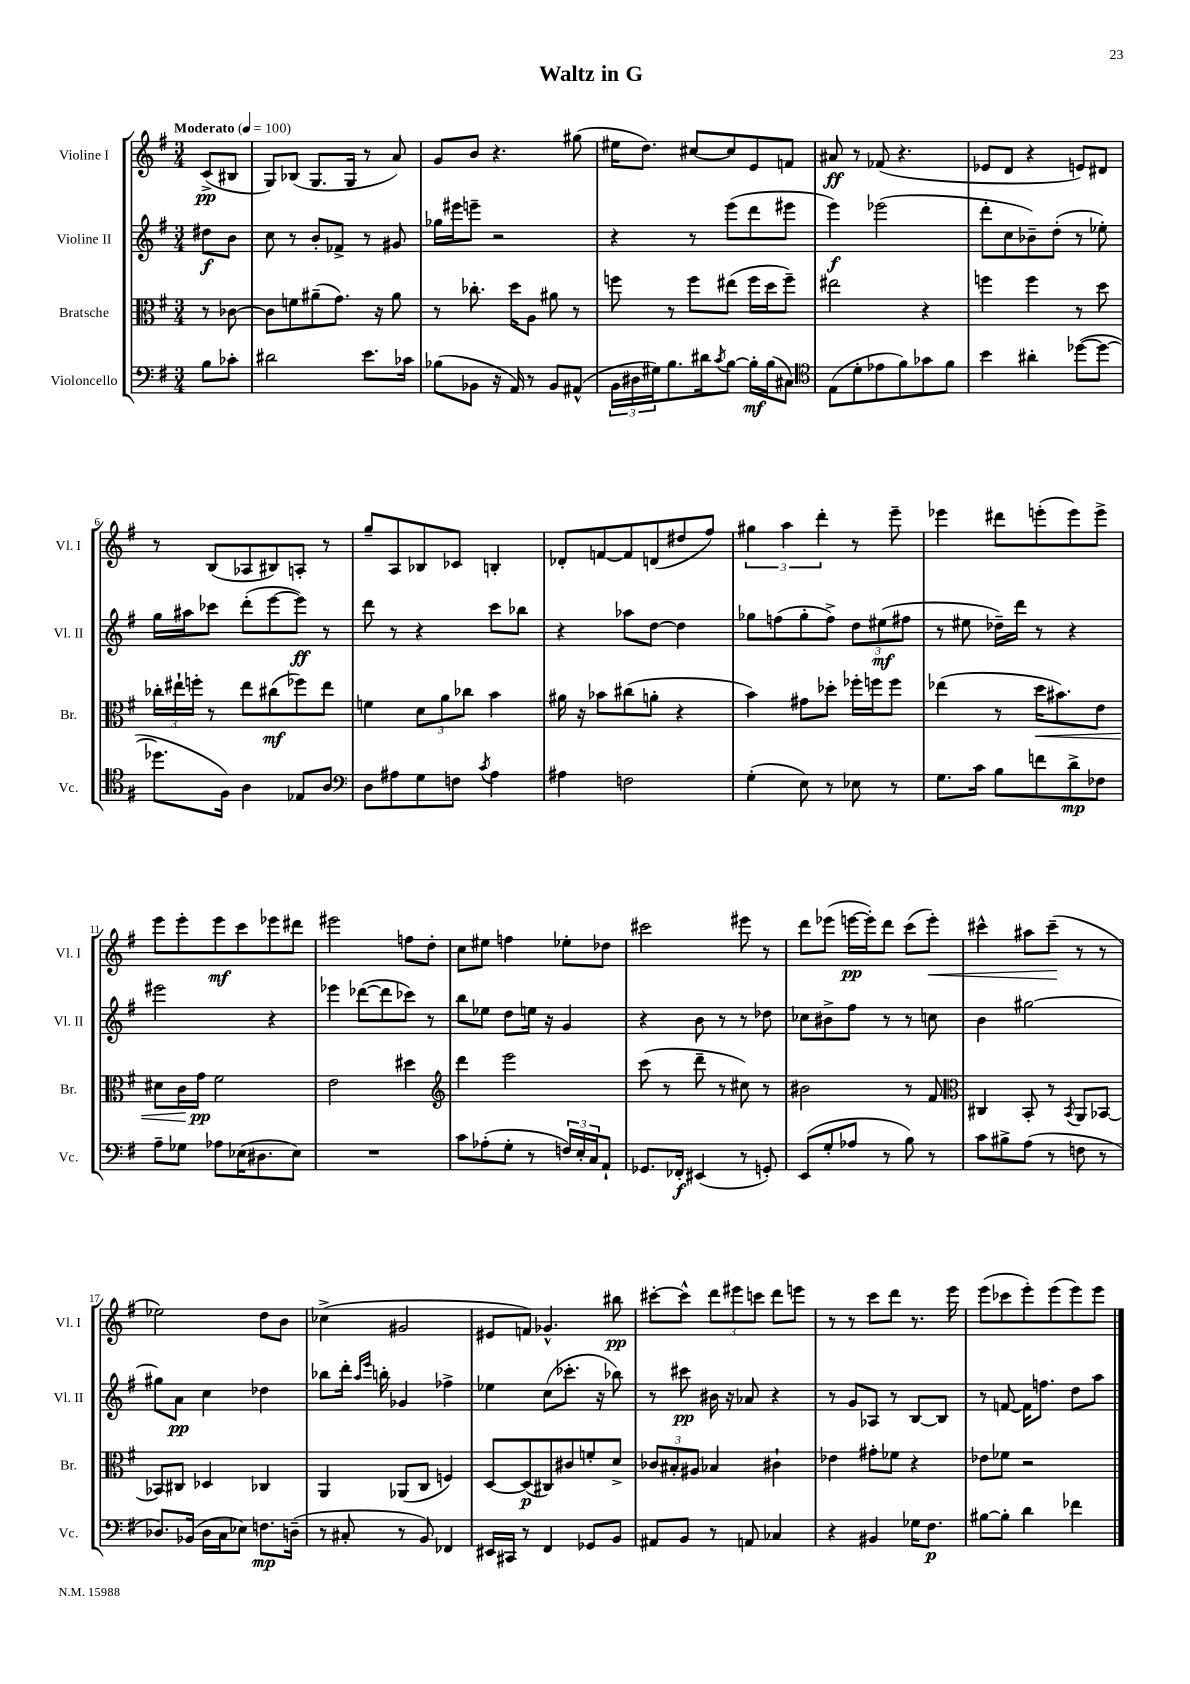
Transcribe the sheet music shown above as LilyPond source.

\header { title = "Waltz in G" }
<<
\new StaffGroup <<
\new Staff = "s0" \with { instrumentName = "Violine I" shortInstrumentName = "Vl. I" } {
    \clef treble \key g \major \numericTimeSignature \time 3/4 \partial 4 \tempo "Moderato" 4 = 100
    c'8->\pp( bis8 |
    g8) bes8( g8. g16 r8 a'8) |
    g'8 b'8 r4. gis''8( |
    eis''16 d''8.) cis''8~ cis''8 e'8 f'8 |
    ais'8\ff r8 fes'8( r4. |
    ees'8 d'8 r4 e'8) dis'8 |
    r8 b8( aes8 bis8) a8-. r8 |
    g''8-- a8 bes8 ces'8 b4-. |
    des'8-. f'8~ f'8 d'8( dis''8 fis''8) |
    \tuplet 3/2 { gis''4 a''4 d'''4-. } r8 e'''8-- |
    ees'''4 dis'''8 e'''8-.( e'''8) e'''8-> |
    e'''8 e'''8-. e'''8\mf c'''8 ees'''8 dis'''8 |
    eis'''2 f''8 d''8-. |
    c''8 eis''8 f''4 ees''8-. des''8 |
    cis'''2 eis'''8 r8 |
    d'''8 ees'''8( e'''16~\pp e'''16-.) d'''8 c'''8( e'''8-.\<) |
    cis'''4-^ ais''8 cis'''8--\!( r8 r8 |
    ees''2) d''8 b'8 |
    ces''4->( gis'2 |
    eis'8 f'8) ges'4.-^ bis''8\pp |
    cis'''8~-. cis'''8-^ \tuplet 3/2 { d'''8 eis'''8 c'''8 } d'''8 e'''8 |
    r8 r8 c'''8 d'''8 r8. e'''16 |
    e'''8( ces'''8 e'''8-.) e'''8( e'''8) e'''8 \bar "|." |
}
\new Staff = "s1" \with { instrumentName = "Violine II" shortInstrumentName = "Vl. II" } {
    \clef treble \key g \major \numericTimeSignature \time 3/4 \partial 4
    dis''8\f b'8 |
    c''8 r8 b'8-. fes'8-> r8 gis'8 |
    ges''16 eis'''16 e'''8-- r2 |
    r4 r8 e'''8( d'''8 eis'''8 |
    e'''4\f) ees'''2( |
    d'''8-. c''8 bes'8--) d''8-.( r8 ees''8-.) |
    g''16 ais''16 ces'''8 d'''8-.( e'''8~ e'''8\ff) r8 |
    d'''8 r8 r4 c'''8 bes''8 |
    r4 aes''8 d''8~ d''4 |
    ges''8 f''8( ges''8-. f''8->) \tuplet 3/2 { d''8 eis''8\mf( fis''8 } |
    r8 eis''8 des''16--) d'''16 r8 r4 |
    eis'''2 r4 |
    ees'''4 des'''8~( des'''8 ces'''8) r8 |
    b''8 ees''8 d''8 e''16 r16 g'4 |
    r4 b'8 r8 r8 des''8 |
    ces''8 bis'8-> fis''8 r8 r8 c''8 |
    b'4 gis''2~ |
    gis''8 a'8\pp c''4 des''4 |
    bes''8 d'''16-. \grace { a''16 e'''16 } b''16-. ges'4 fes''4-> |
    ees''4 c''8( ces'''8.-. r16 bes''8) |
    r8 cis'''8\pp bis'16 r16 aes'8 r4 |
    r8 g'8 aes8 r8 b8~ b8 |
    r8 f'8~ f'16 f''8. d''8 a''8 \bar "|." |
}
\new Staff = "s2" \with { instrumentName = "Bratsche" shortInstrumentName = "Br." } {
    \clef alto \key g \major \numericTimeSignature \time 3/4 \partial 4
    r8 ces'8~ |
    ces'8 f'8 ais'8--( g'8.) r16 ais'8 |
    r8 ces''8.-. d''16 a8 ais'8 r8 |
    f''8 r8 f''8 eis''8( f''16 d''16 f''8--) |
    eis''2 r4 |
    f''4 f''4 r8 d''8 |
    \tuplet 3/2 { ces''16-. eis''16-! f''16-. } r8 eis''8 cis''8\mf( fes''8) eis''8 |
    f'4 \tuplet 3/2 { d'8 a'8 ces''8 } b'4 |
    ais'16 r16 bes'8 cis''8( a'8-. r4 |
    b'4) gis'8 des''8-. fes''16-. f''16 f''8 |
    ees''4( r8 d''16\< bis'8.) e'8 |
    dis'8 c'16 g'16\pp\! fis'2 |
    e'2 dis''4 |
    \clef treble d'''4 e'''2 |
    c'''8( r8 d'''8-- r8 cis''8) r8 |
    bis'2 r8 fis'8 |
    \clef alto cis4 b,8-. r8 \acciaccatura { b,8 } a,8 bes,8~ |
    bes,8 cis8 des4 ces4 |
    a,4 aes,8( c8 f4) |
    d8~ d8\p( cis8) cis'8 f'8-. d'8-> |
    \tuplet 3/2 { ces'8 bis8-. ais8 } bes4 cis'4-! |
    ees'4 gis'8-. fes'8 r4 |
    ees'8 fes'8 r2 \bar "|." |
}
\new Staff = "s3" \with { instrumentName = "Violoncello" shortInstrumentName = "Vc." } {
    \clef bass \key g \major \numericTimeSignature \time 3/4 \partial 4
    b8 ces'8-. |
    dis'2 e'8. ces'16 |
    bes8( bes,8 r16 a,16) r8 bes,8 ais,8-^( |
    \tuplet 3/2 { b,16 dis16 gis16) } b8. dis'16 \acciaccatura { c'8 } b8~ b16-.\mf b16( cis8) |
    \clef tenor e8( d'8-. ees'8 fis'8) ges'8 fis'8 |
    b'4 ais'4-. des''8~( des''8~ |
    des''8. fis16) a4 ees8 a8 |
    \clef bass d8 ais8 g8 f8 \acciaccatura { c'8 } ais4 |
    ais4 f2 |
    g4-.( e8) r8 ees8 r8 |
    g8. c'16 b8 f'8 d'8->\mp fes8 |
    a8-- ges8 aes8 ees16( dis8. ees8) |
    R2. |
    c'8 aes8-.( g8-. r8 \tuplet 3/2 { f16) e16-. c16 } a,8-! |
    ges,8. fes,16-.\f eis,4( r8 g,8-.) |
    e,8( g8-. aes8 r8 b8) r8 |
    c'8 bis8-> a8( r8 f8 r8 |
    des8.) bes,16( des16 c16 ees8) f8.\mp d16--( |
    r8 cis8-. r8 b,8) fes,4 |
    eis,16 cis,16 r8 fis,4 ges,8 b,8 |
    ais,8 b,8 r8 a,8 ces4 |
    r4 bis,4 ges16 fis8.\p |
    bis8~ bis8-. d'4 fes'4 \bar "|." |
}
>>
>>
